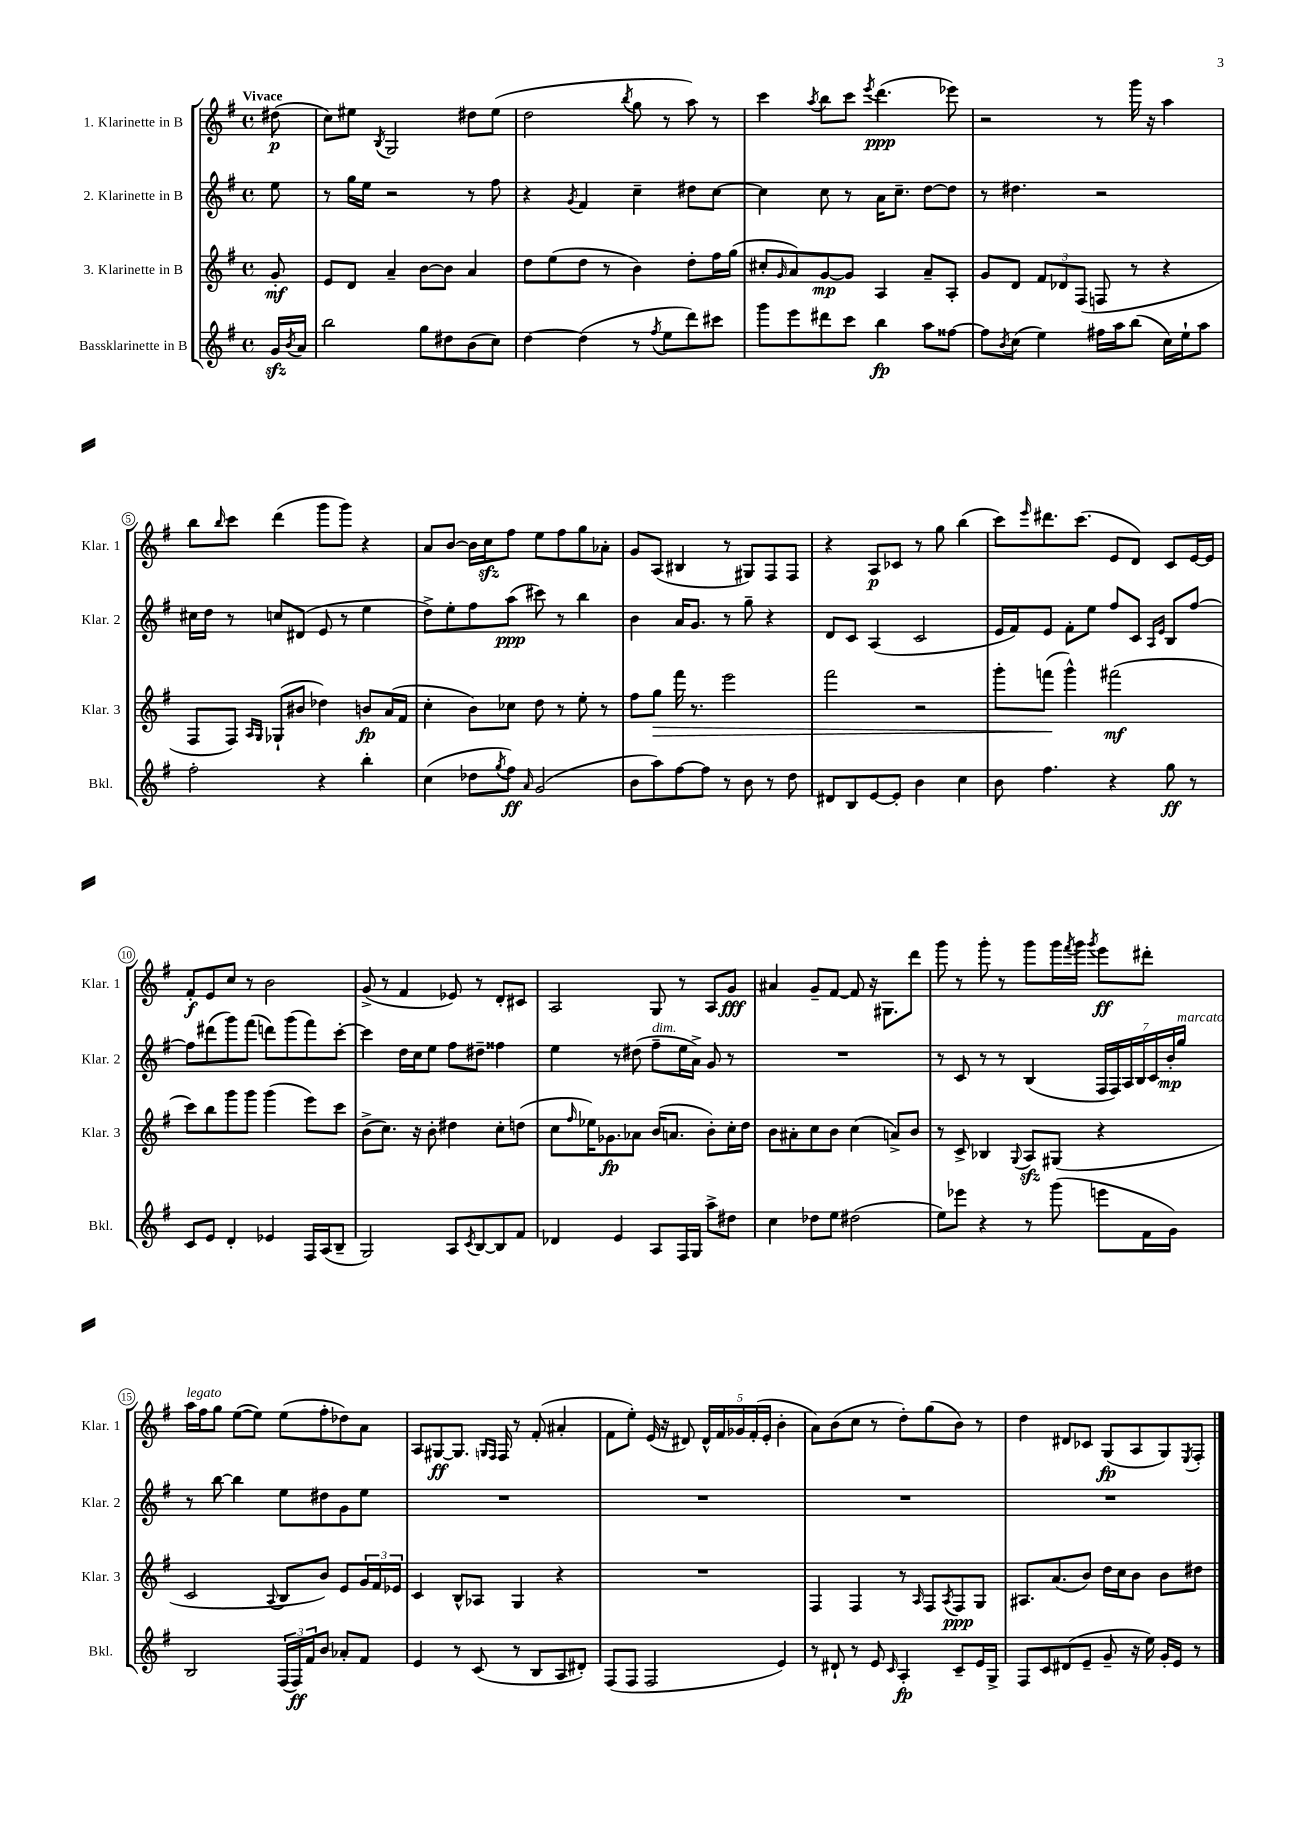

**kern	**kern	**kern	**kern
*staff4	*staff3	*staff2	*staff1
*clefG2	*clefG2	*clefG2	*clefG2
*k[f#]	*k[f#]	*k[f#]	*k[f#]
*M4/4	*M4/4	*M4/4	*M4/4
*met(c)	*met(c)	*met(c)	*met(c)
16g	8g'	8ee	(8dd#
8qb	.	.	.
16a	.	.	.
=	=	=	=
2bb	8e	8r	8cc)
.	8d	16gg	8ee#
.	.	16ee	.
.	.	.	8qB
.	4a~	2r	2G
8gg	[8b	.	.
8dd#	8b]	.	.
(8b	4a	8r	8dd#
8cc)	.	8ff#	(8ee#
=	=	=	=
[4dd	8dd	4r	2dd
.	(8ee	.	.
.	.	8qg	.
(4dd]	8dd	4f#	.
.	8r	.	.
.	.	.	8qbb
8r	4b)	4cc~	8gg
8qff#	.	.	.
8ee	.	.	8r
8ddd)	8dd'	8dd#	8aa)
8ccc#	16ff#	[8cc	8r
.	(16gg	.	.
=	=	=	=
8ggg	8cc#'	4cc]	4ccc
.	16qqg	.	.
8eee	8a)	.	.
.	.	.	8qaa
8ddd#	[8g	8cc	8bb
8ccc	8g]	8r	8ccc
.	.	.	8qeee
4bb	4A	16a	(4.ddd
.	.	8.cc~	.
8aa	8a~	[8dd	.
[8ff##	8A'	8dd]	8eee-)
=	=	=	=
8ff##]	8g	8r	2r
8qb	.	.	.
(8cc	8d	4.dd#	.
4ee)	12f#	.	.
.	12d-	.	.
.	(12F#	.	.
16ff#	8F	2r	8r
16aa	.	.	.
(8bb	8r	.	16ggg
.	.	.	16r
16cc)	4r	.	4aa
16ee`	.	.	.
8aa	.	.	.
=	=	=	=
2ff#'	8F#	16cc#	8bb
.	.	16dd	.
.	.	.	16qqbb
.	8F#)	8r	8ccc
.	16qqA	.	.
.	16qqG	.	.
.	(8G-`	8cc	(4ddd
.	8b#	(8d#	.
4r	4dd-)	8e	8ggg
.	.	8r	8ggg)
4bb'	8b	4ee	4r
.	(16a	.	.
.	16f#	.	.
=	=	=	=
(4cc	4cc'	8dd^)	8a
.	.	8ee'	[8b
8dd-	8b)	8ff#	16b]
.	.	.	16cc
8qgg	.	.	.
8ff#)	8cc-	(8aa	8ff#
16qqa	.	.	.
(2g	8dd	8ccc#)	8ee
.	8r	8r	8ff#
.	8ee'	4bb	8gg
.	8r	.	8a-'
=	=	=	=
8b	8ff#	4b	8g
8aa)	8gg	.	(8A
[8ff#	16fff#	16a	4B#
.	8.r	8.g	.
8ff#]	.	.	.
8r	2eee	8r	8r
8b	.	8gg~	8G#)
8r	.	4r	8F#
8dd	.	.	8F#
=	=	=	=
8d#	2fff#	8d	4r
8B	.	8c	.
[8e	.	(4A	8A
8e']	.	.	8c-
4b	2r	2c	8r
.	.	.	8gg
4cc	.	.	(4bb
=	=	=	=
8b	8ggg'	16e	8ccc)
.	.	16f#)	.
.	.	.	16qqeee
4.ff#	(8fff	8e	8.ddd#
.	4ggg^^)	8f#'	.
.	.	.	(8.ccc
.	.	8ee	.
4r	(2fff#	8ff#	8e
.	.	8c	8d)
.	.	16qqA	.
.	.	16qqe	.
8gg	.	8B	8c
8r	.	[8ff#	[16e
.	.	.	16e]
=	=	=	=
8c	8ccc)	8ff#]	8f#'
8e	8bb	(8ddd#	8e
4d'	8ggg	8ggg)	8cc
.	8ggg	(8fff#	8r
4e-	(4ggg	8ddd)	2b
.	.	(8ggg	.
16F#	8eee)	8fff#)	.
(16A	.	.	.
8B~	8ccc	[8ccc'	.
=	=	=	=
2G)	(8b^	4ccc]	(8g^
.	8.cc)	.	8r
.	.	16dd	4f#
.	16r	16cc	.
.	8b'	8ee	.
8A	4dd#	8ff#	8e-)
8qc	.	.	.
[8B	.	8dd#~	8r
8B]	8cc'	4ff##	8d'
8f#	(8dd	.	8c#
=	=	=	=
4d-	8cc	4ee	2A
.	16qqff#	.	.
.	16ee-)	.	.
.	8.g-	.	.
4e	.	8r	.
.	8a-	(8dd#	.
8A	(16b	8ff#~	8G
.	8.a	.	.
16F#	.	16ee	8r
16G	.	16a^)	.
8aa^	8b')	8g	8A
8dd#	16cc'	8r	8g
.	16dd	.	.
=	=	=	=
4cc	8b	1r	4a#
.	8a#'	.	.
8dd-	8cc	.	8g~
8ee	8b	.	[8f#
(2dd#	(4cc	.	8f#]
.	.	.	16r
.	.	.	8.G#
.	8a^)	.	.
.	8b	.	8ddd
=	=	=	=
8ee)	8r	8r	8ggg
8eee-	8c^	8c	8r
4r	4B-	8r	8ggg'
.	.	8r	8r
.	8qqG	.	.
8r	8A	(4B	8ggg
(8ggg	(8G#	.	16ggg
.	.	.	8qfff#
.	.	.	16ggg
.	.	.	8qggg
8eee	4r	28F#	8eee
.	.	28F#)	.
.	.	28A	.
.	.	28B	.
16f#	.	.	8ddd#'
.	.	28c	.
.	.	28b'	.
16g)	.	.	.
.	.	28gg	.
=	=	=	=
2B	2c	8r	16aa
.	.	.	16ff#
.	.	[8bb	8gg
.	.	4bb]	([8ee
.	.	.	8ee])
.	8qqA	.	.
(24F#	8B	8ee	(8ee
24F#)	.	.	.
24f#	.	.	.
8b	8b)	8dd#	8ff#'
8a-'	8e	8g	8dd-)
8f#	24g	8ee	8a
.	24f#	.	.
.	24e-	.	.
=	=	=	=
4e	4c	1r	8A
.	.	.	[8G#
8r	8B^^	.	8.G#]
(8c	8A-	.	.
.	.	.	16qqG
.	.	.	16qqF#
.	.	.	16F#
8r	4G	.	8r
8B	.	.	(8f#'
8A	4r	.	4a#'
8d#')	.	.	.
=	=	=	=
(8F#	1r	1r	8f#
8F#	.	.	8ee')
2F#	.	.	(16e
.	.	.	16r
.	.	.	8d#)
.	.	.	20d#^^
.	.	.	20f#
.	.	.	20g-
.	.	.	(20f#'
.	.	.	20e'
4e)	.	.	4b'
=	=	=	=
8r	4F#	1r	8a)
8d#`	.	.	(8b
8r	4F#	.	8cc
8e	.	.	8r
16qqc	.	.	.
4A'	8r	.	8dd')
.	16qqA	.	.
.	8F#	.	(8gg
.	8qA	.	.
8c~	8F#	.	8b)
16e	8G	.	8r
16G^	.	.	.
=	=	=	=
8F#	8.A#	1r	4dd
8c	.	.	.
.	(8.a	.	.
(8d#	.	.	8d#
8e~	8b)	.	8c-
8g~	16dd	.	(8G
.	16cc	.	.
16r	8b	.	8A
16ee)	.	.	.
16g'	8b	.	8G)
16e	.	.	.
.	.	.	8qE
8r	8dd#	.	8F#'
==	==	==	==
*-	*-	*-	*-
